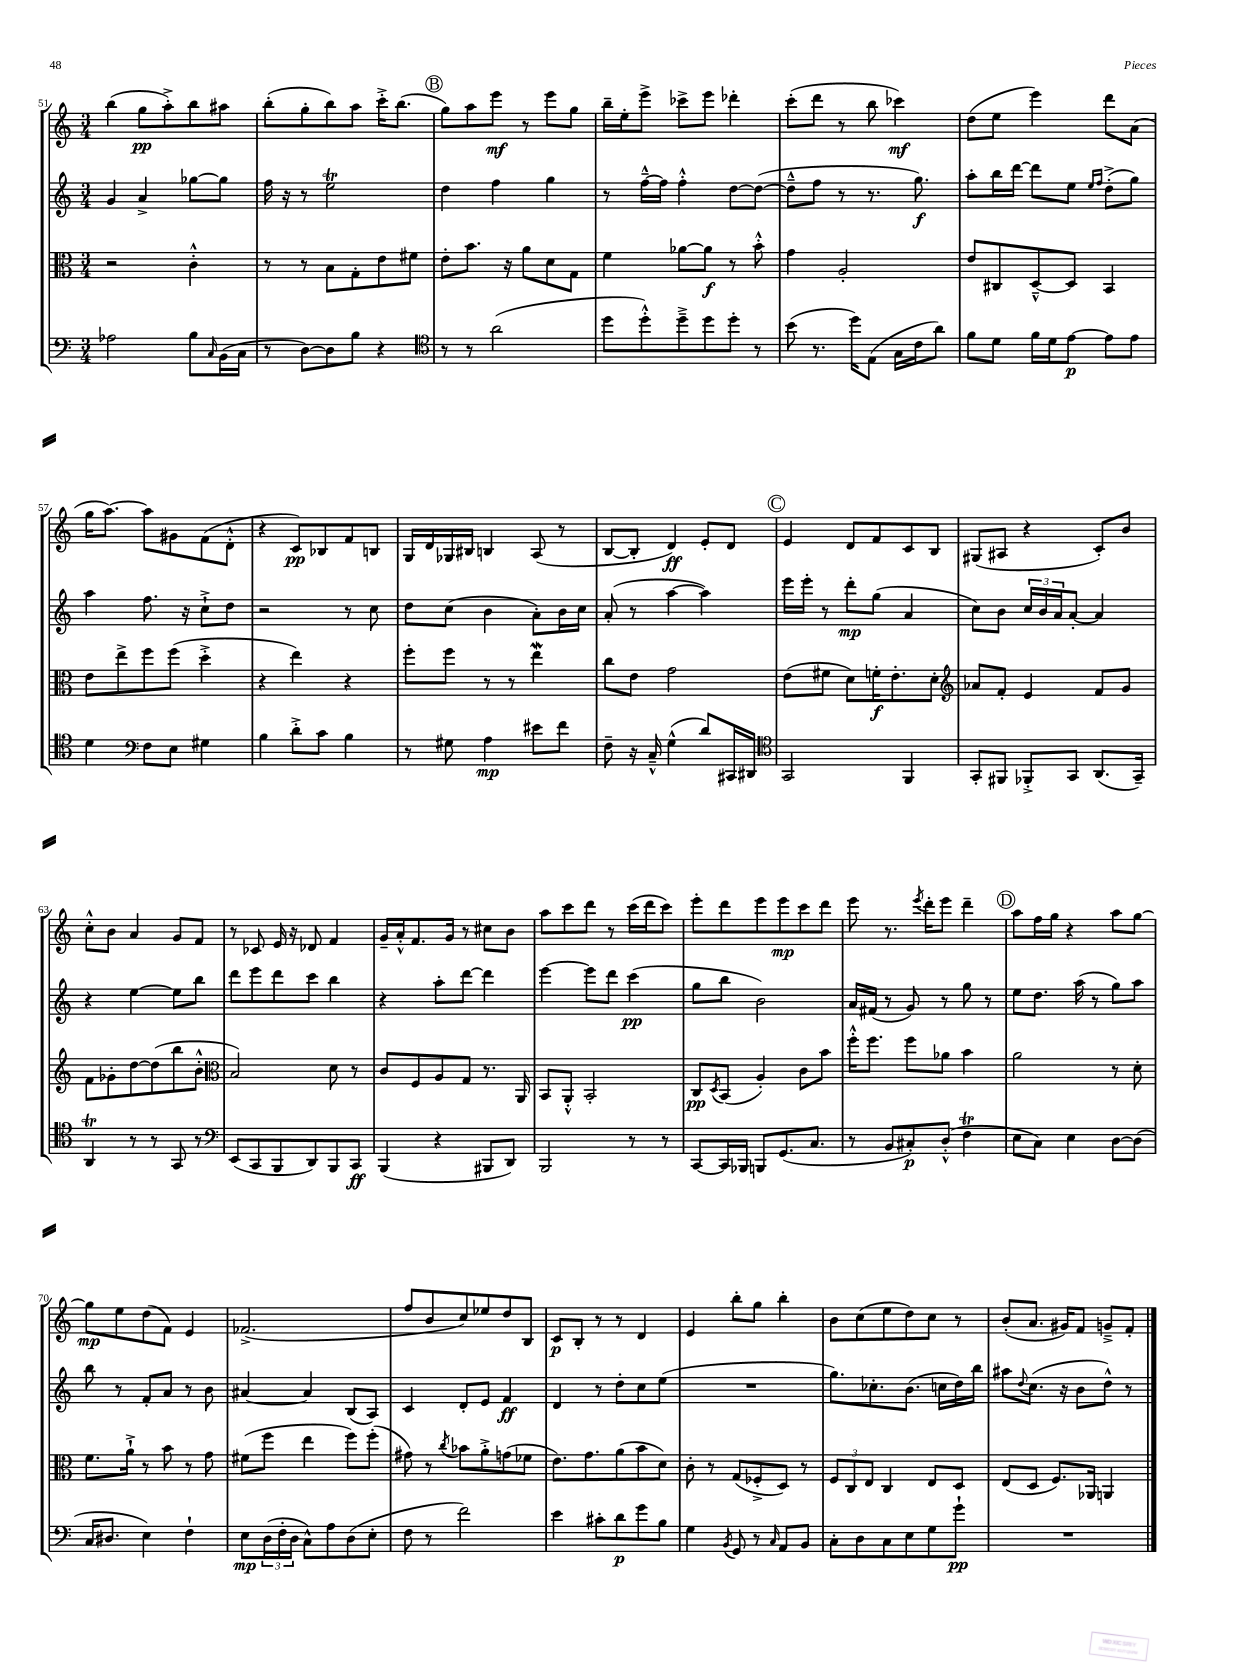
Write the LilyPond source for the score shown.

<<
\new StaffGroup <<
\new Staff = "s0" {
    \clef treble \key c \major \numericTimeSignature \time 3/4
    b''4( g''8\pp a''8-.->) b''8 ais''8 |
    b''8-.( g''8-. b''8) a''8 c'''16-.-> b''8.( |
    \mark \markup { \circle "B" } g''8) a''8 e'''8\mf r8 e'''8 g''8 |
    b''16-- e''16-. e'''8-> ces'''8-> e'''8 des'''4-. |
    c'''8-.( d'''8 r8 b''8 ces'''4\mf) |
    d''8( e''8 e'''4) d'''8 a'8( |
    g''16 a''8.~) a''8 gis'8 f'8( d'8-.-^ |
    r4 c'8\pp) bes8 f'8 b8 |
    g16 d'16 ges16 bis16 b4 a8( r8 |
    b8~ b8-. d'4\ff) e'8-. d'8 |
    \mark \markup { \circle "C" } e'4 d'8 f'8 c'8 b8 |
    gis8( ais8 r4 c'8-.) b'8 |
    c''8-.-^ b'8 a'4 g'8 f'8 |
    r8 ces'8 e'16 r16 des'8 f'4 |
    g'16-- a'16-.-^ f'8. g'16 r8 cis''8 b'8 |
    a''8 c'''8 d'''8 r8 c'''16( d'''16 c'''8) |
    e'''8-. d'''8 e'''8 e'''8\mp c'''8 d'''8 |
    e'''8 r8. \acciaccatura { e'''8 } d'''16-. e'''8 d'''4-- |
    \mark \markup { \circle "D" } a''8 f''16 g''16 r4 a''8 g''8~ |
    g''8\mp e''8 d''8( f'8) e'4 |
    fes'2.->( |
    f''8 b'8 c''8) ees''8 d''8 b8 |
    c'8\p b8-. r8 r8 d'4 |
    e'4 b''8-. g''8 b''4-. |
    b'8 c''8( e''8 d''8) c''8 r8 |
    b'8-.( a'8. gis'16) f'8 g'8---> f'8-. \bar "|." |
}
\new Staff = "s1" {
    \clef treble \key c \major \numericTimeSignature \time 3/4
    g'4 a'4-> ges''8~ ges''8 |
    f''16 r16 r8 e''2\trill |
    \mark \markup { \circle "B" } d''4 f''4 g''4 |
    r8 f''16~---^ f''16 f''4-.-^ d''8~ d''8~( |
    d''8---^ f''8 r8 r8. g''8.\f) |
    a''8-. b''16 d'''16~ d'''8 e''8 \grace { e''16 f''16 } d''8-.->( g''8) |
    a''4 f''8. r16 c''8-!-> d''8 |
    r2 r8 c''8 |
    d''8 c''8( b'4 a'8-.) b'16 c''16 |
    a'8-.( r8 a''4~ a''4) |
    \mark \markup { \circle "C" } e'''16 e'''16-. r8 d'''8-.\mp g''8( a'4 |
    c''8) b'8 \tuplet 3/2 { c''16 b'16 a'16 } a'8~-. a'4 |
    r4 e''4~ e''8 b''8 |
    d'''8 e'''8 d'''8 c'''8 b''4 |
    r4 a''8-. d'''8~ d'''4 |
    e'''4~ e'''8 d'''8 c'''4\pp( |
    g''8 b''8 b'2) |
    a'16 fis'16( r8 g'8) r8 g''8 r8 |
    \mark \markup { \circle "D" } e''8 d''8. a''16( r8 g''8) a''8 |
    b''8 r8 f'8-. a'8 r8 b'8 |
    ais'4~ ais'4 b8( a8) |
    c'4 d'8-. e'8 f'4\ff |
    d'4 r8 d''8-. c''8 e''8( |
    R2. |
    g''8.) ces''8.-. b'8.( c''16 d''16) b''16 |
    ais''8 \appoggiatura { d''8 } c''8.( r16 b'8 d''8-^) r8 \bar "|." |
}
\new Staff = "s2" {
    \clef alto \key c \major \numericTimeSignature \time 3/4
    r2 c'4-.-^ |
    r8 r8 b8 g8-. e'8 fis'8 |
    \mark \markup { \circle "B" } e'8-. b'8. r16 a'8 d'8 g8 |
    f'4 aes'8~ aes'8\f r8 b'8-.-^ |
    g'4 a2-. |
    e'8 cis8 d8~---^ d8 b,4 |
    e'8 e''8-> f''8 f''8( d''4-.-> |
    r4 e''4) r4 |
    f''8-. f''8 r8 r8 e''4\mordent |
    c''8 e'8 g'2 |
    \mark \markup { \circle "C" } e'8( fis'8 d'8) f'16-.\f e'8.-. d'8-. |
    \clef treble aes'8 f'8-. e'4 f'8 g'8 |
    f'8 ges'8-. d''8~ d''8( b''8 b'8-.-^ |
    \clef alto b2) d'8 r8 |
    c'8 f8 a8 g8 r8. a,16 |
    b,8 a,8-.-^ b,2-. |
    c8\pp \acciaccatura { d8 } b,8( a4-.) c'8 b'8 |
    f''16-.-^ f''8. f''8 aes'8 b'4 |
    \mark \markup { \circle "D" } a'2 r8 d'8-. |
    f'8. a'16-!-> r8 b'8 r8 g'8 |
    fis'8( f''8 e''4 f''8) f''8-.( |
    gis'8) r8 \acciaccatura { c''8 } bes'8 a'8-.-> g'8( fes'8 |
    e'8.) g'8. a'8( b'8 d'8) |
    c'8-. r8 g8( fes8-.-> d8) r8 |
    \tuplet 3/2 { f8 c8 e8 } c4 e8 d8 |
    e8( d8 f8.) aes,16 a,4 \bar "|." |
}
\new Staff = "s3" {
    \clef bass \key c \major \numericTimeSignature \time 3/4
    aes2 b8 \grace { c16 } b,16( c16 |
    r8 d8~) d8 b8 r4 |
    \mark \markup { \circle "B" } \clef tenor r8 r8 a'2( |
    d''8 d''8-.-^) d''8---> d''8 d''8-. r8 |
    b'8( r8. d''16) e8( g16 c'16 a'8) |
    f'8 d'8 f'16 d'16 e'8~\p e'8 e'8 |
    d'4 \clef bass f8 e8 gis4 |
    b4 d'8-.-> c'8 b4 |
    r8 gis8 a4\mp eis'8 f'8 |
    f8-- r16 c16---^ g4-^( d'8) cis,16 dis,16 |
    \mark \markup { \circle "C" } \clef tenor g,2 f,4 |
    g,8-. fis,8 fes,8-.-> g,8 a,8.( g,16--) |
    a,4\trill r8 r8 g,8 r8 |
    \clef bass e,8( c,8 b,,8 d,8) b,,8 c,8\ff |
    b,,4( r4 bis,,8 d,8) |
    b,,2 r8 r8 |
    c,8~ c,16 bes,,16 b,,8 g,8.( c8. |
    r8 b,8 cis8-.\p) d8-.-^( f4\trill |
    \mark \markup { \circle "D" } e8 c8) e4 d8~ d8( |
    c16 dis8. e4) f4-! |
    e8\mp \tuplet 3/2 { d16( f16-. d16 } c8-^) a8 d8( e8-. |
    f8 r8 f'2) |
    e'4 cis'8-. d'8\p g'8 b8 |
    g4 \acciaccatura { b,8 } g,8 r8 \grace { c16 } a,8 b,8 |
    c8-. d8 c8 e8 g8 g'8-!\pp |
    R2. \bar "|." |
}
>>
>>
\layout { \context { \Score currentBarNumber = #51 } }
